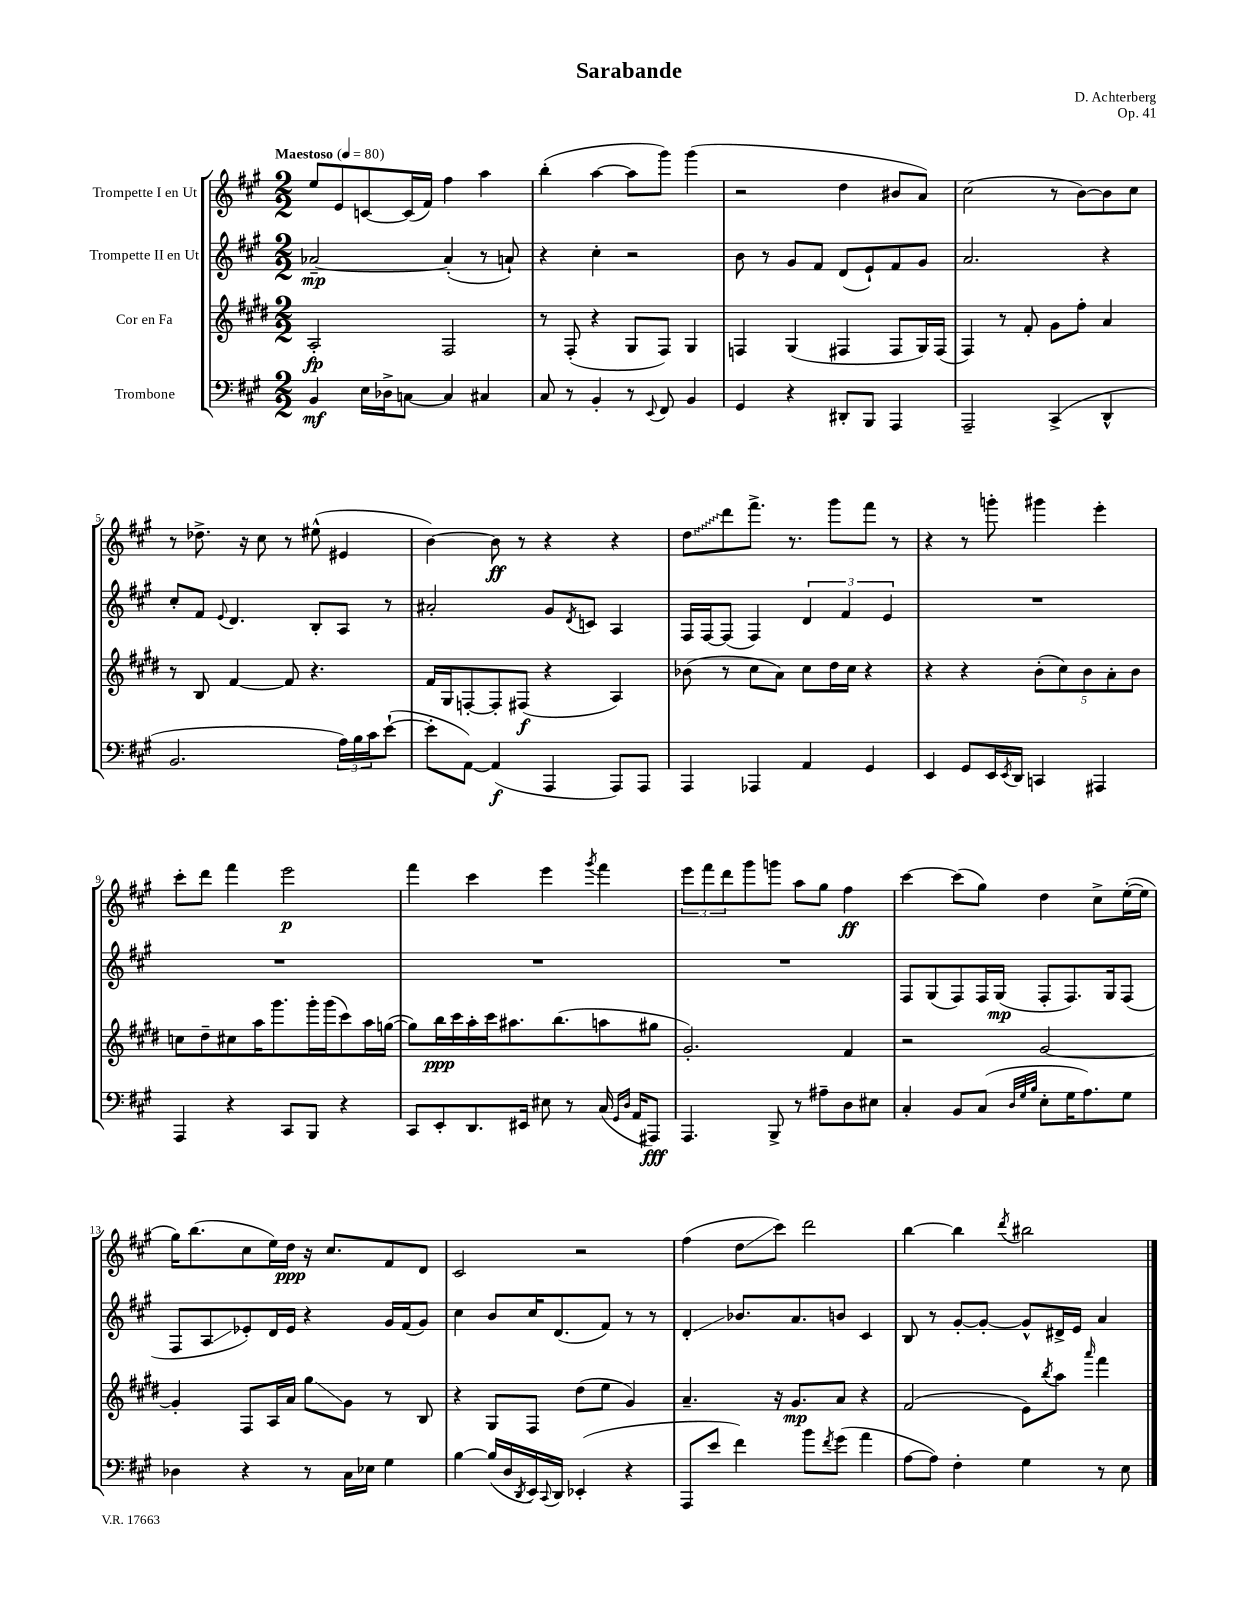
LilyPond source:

\header { title = "Sarabande" composer = "D. Achterberg" opus = "Op. 41" }
<<
\new StaffGroup <<
\new Staff = "s0" \with { instrumentName = "Trompette I en Ut" } {
    \clef treble \key a \major \numericTimeSignature \time 2/2 \tempo "Maestoso" 4 = 80
    e''8 e'8 c'8~ c'16( fis'16) fis''4 a''4 |
    b''4-.( a''4~ a''8 gis'''8) gis'''4( |
    r2 d''4 bis'8 a'8) |
    cis''2( r8 b'8~) b'8 cis''8 |
    r8 des''8.-> r16 cis''8 r8 eis''8-^( eis'4 |
    b'4~) b'8\ff r8 r4 r4 |
    \once \override Glissando.style = #'zigzag d''8\glissando d'''8 fis'''8.-> r8. gis'''8 fis'''8 r8 |
    r4 r8 g'''8-. gis'''4 e'''4-. |
    cis'''8-. d'''8 fis'''4 e'''2\p |
    fis'''4 cis'''4 e'''4 \acciaccatura { gis'''8 } fis'''4 |
    \tuplet 3/2 { e'''8 fis'''8 d'''8 } gis'''8 g'''8 a''8 gis''8 fis''4\ff |
    cis'''4~ cis'''8( gis''8) d''4 cis''8-> e''16~-.( e''16 |
    gis''16) b''8.( cis''8 e''16) d''16\ppp r16 cis''8. fis'8 d'8 |
    cis'2 r2 |
    fis''4( d''8\glissando cis'''8) d'''2 |
    b''4~ b''4 \acciaccatura { d'''8 } bis''2 \bar "|." |
}
\new Staff = "s1" \with { instrumentName = "Trompette II en Ut" } {
    \clef treble \key a \major \numericTimeSignature \time 2/2
    aes'2~--\mp aes'4-.( r8 a'8-!) |
    r4 cis''4-. r2 |
    b'8 r8 gis'8 fis'8 d'8( e'8-!) fis'8 gis'8 |
    a'2. r4 |
    cis''8-. fis'8 \appoggiatura { e'8 } d'4. b8-. a8 r8 |
    ais'2-. gis'8 \acciaccatura { d'8 } c'8 a4 |
    fis16 fis16~ fis8( fis4) \tuplet 3/2 { d'4 fis'4 e'4 } |
    R1 |
    R1 |
    R1 |
    R1 |
    fis8 gis8( fis8) fis16 gis16\mp( fis8-. fis8.) gis16 fis8( |
    fis8 a8\glissando ees'8-.) d'16 ees'16 r4 gis'16 fis'16( gis'8) |
    cis''4 b'8 cis''16 d'8.( fis'8) r8 r8 |
    d'4-.\glissando bes'8. a'8. b'8 cis'4 |
    b8 r8 gis'8~-. gis'8~-. gis'8-^ dis'16-> e'16 a'4 \bar "|." |
}
\new Staff = "s2" \with { instrumentName = "Cor en Fa" } {
    \clef treble \key e \major \numericTimeSignature \time 2/2
    a2-.\fp fis2 |
    r8 fis8-.( r4 gis8 fis8) gis4 |
    f4 gis4( fis4 fis8 gis16) fis16( |
    fis4) r8 fis'8-. gis'8 fis''8-. a'4 |
    r8 b8 fis'4~ fis'8 r4. |
    fis'16 gis16 f8~-. f8-. fis8\f( r4 a4) |
    bes'8( r8 cis''8 a'8) cis''8 dis''16 cis''16 r4 |
    r4 r4 \tuplet 5/4 { b'8-.( cis''8) b'8 a'8-. b'8 } |
    c''8 dis''8-- cis''8 a''16 gis'''8. gis'''16-. gis'''16( cis'''8) a''16 g''16~( |
    g''8) b''16\ppp cis'''16 a''16-. cis'''16 ais''8. b''8.( a''8 gis''8 |
    gis'2.-.) fis'4 |
    r2 gis'2~ |
    gis'4-. fis8 a16 a'16 gis''8\glissando gis'8 r8 b8 |
    r4 gis8 fis8 dis''8( e''8 gis'4) |
    a'4.-- r16 gis'8.\mp a'8 r4 |
    fis'2( e'8) \acciaccatura { b''8 } a''8 \grace { a'''16 } fis'''4 \bar "|." |
}
\new Staff = "s3" \with { instrumentName = "Trombone" } {
    \clef bass \key a \major \numericTimeSignature \time 2/2
    b,4\mf e16 des16-> c8~ c4 cis4 |
    cis8 r8 b,4-. r8 \appoggiatura { e,8 } fis,8 b,4 |
    gis,4 r4 dis,8-. b,,8 a,,4 |
    a,,2-- cis,4->( d,4-^ |
    b,2. \tuplet 3/2 { a16) b16 cis'16 } e'8~-!( |
    e'8-. a,8~) a,4\f( a,,4 a,,8) a,,8 |
    a,,4 aes,,4 a,4 gis,4 |
    e,4 gis,8 e,16 \acciaccatura { e,8 } d,16 c,4 ais,,4 |
    a,,4 r4 cis,8 b,,8 r4 |
    cis,8 e,8-. d,8. eis,16 eis8 r8 cis16( \grace { gis,16 d16 } a,16 ais,,8\fff) |
    a,,4. b,,8-> r8 ais8-- d8 eis8 |
    cis4-. b,8 cis8( \grace { d32 gis32 b32 } e8-. gis16 a8.) gis8 |
    des4 r4 r8 cis16 ees16 gis4 |
    b4~ b16( d16 \acciaccatura { d,8 } e,16) \appoggiatura { cis,8 } d,16 ees,4-.( r4 |
    a,,8 e'8 fis'4) b'8 \acciaccatura { fis'8 } gis'8( a'4 |
    a8~ a8) fis4-. gis4 r8 e8 \bar "|." |
}
>>
>>
